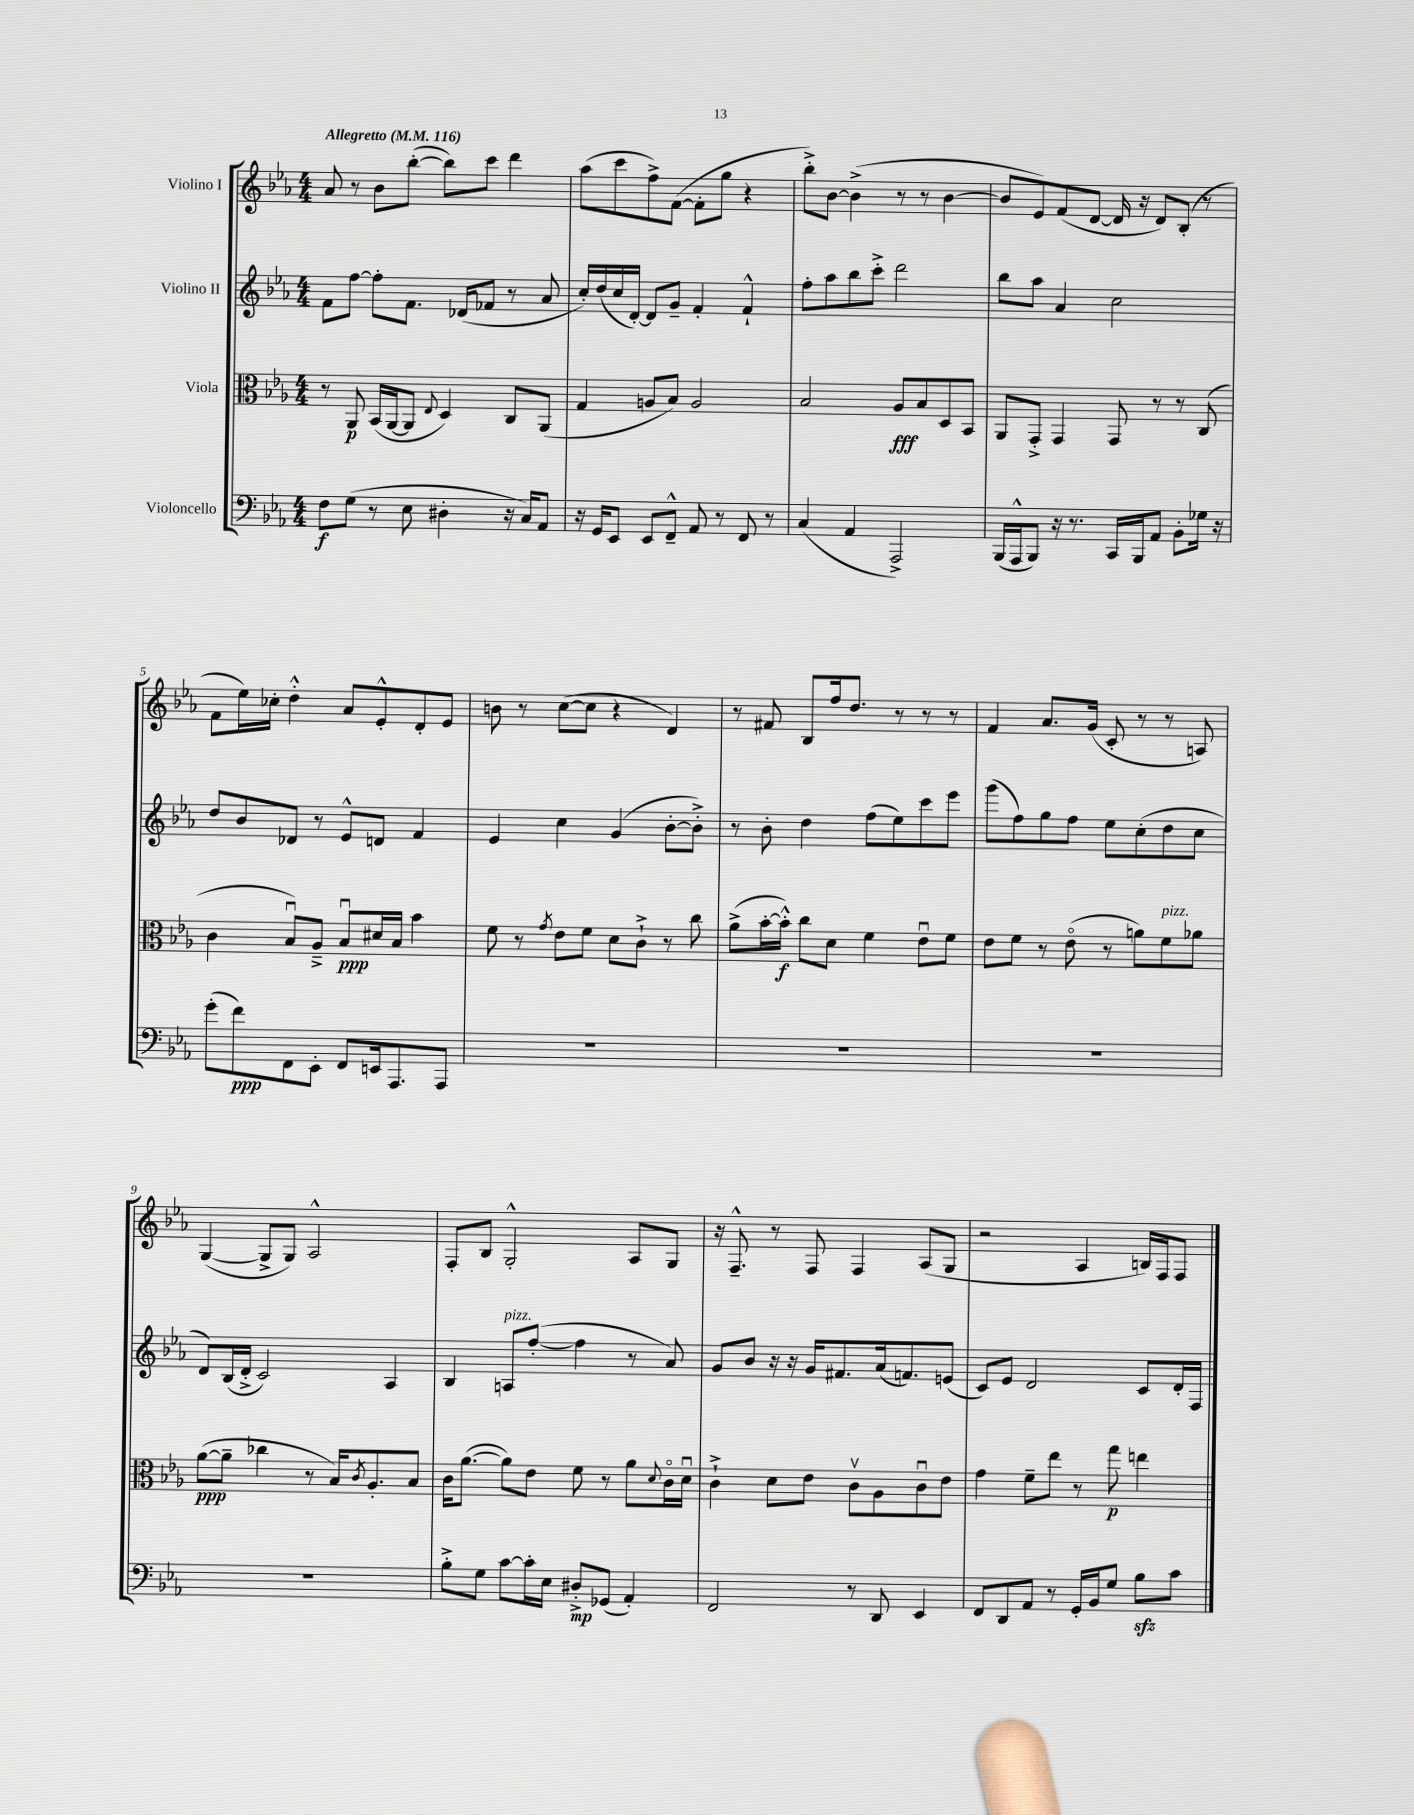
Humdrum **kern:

**kern	**kern	**kern	**kern
*staff4	*staff3	*staff2	*staff1
*clefF4	*clefC3	*clefG2	*clefG2
*k[b-e-a-]	*k[b-e-a-]	*k[b-e-a-]	*k[b-e-a-]
*M4/4	*M4/4	*M4/4	*M4/4
*MM116	*MM116	*MM116	*MM116
8F	8r	8f	8a-
(8G	8AA-	[8ff	8r
8r	(16BB-	8ff']	8b-
.	[16AA-	.	.
8E-	8AA-]	8.f	([8bb-'
.	8qqE-	.	.
4D#'	4D)	.	8bb-])
.	.	(16d-	.
.	.	8f-	8ccc
16r	8C	8r	4ddd
16C)	.	.	.
8AA-	(8AA-	8a-	.
=	=	=	=
16r	4G	16cc')	(8aa-
16GG	.	(16dd	.
8EE-	.	16cc	8ccc
.	.	[16d')	.
8EE-	8A	8d]	8ff^)
8FF~^^	8B-)	8g~	([8f
8AA-	2A	4f'	8f']
8r	.	.	8gg
8FF	.	4f`^^	4r
8r	.	.	.
=	=	=	=
(4C	2B-	8ff'	8bb-'^)
.	.	8aa-	[8b-
4AA-	.	8bb-	(4b-^]
.	.	8ccc'^	.
2AAA-^)	8A-	2ddd	8r
.	8B-	.	8r
.	8D	.	[4b-
.	8BB-	.	.
=	=	=	=
(16BBB-	8AA-	8bb-	8b-]
16AAA-^^	.	.	.
8BBB-)	8GG'^	8aa-	8e-)
16r	4GG	4a-	(8f
8.r	.	.	.
.	.	.	[8d
16CC	8GG	2cc	16d]
16BBB-	.	.	16r
8AA-	8r	.	8d)
8BB-'	8r	.	(8B-'
16G-	(8C	.	8r
16r	.	.	.
=	=	=	=
(8g'	4c	8dd	8f
8f)	.	8b-	16ee-)
.	.	.	16cc-'
8FF	8B-u)	8d-	4dd'^^
8EE-'	8A-~^	8r	.
8FF	8B-u	8e-^^	8a-
16EE	16d#	8d	8e-'^^
8.AAA-	16B-	.	.
.	4b-	4f	8d'
8AAA-	.	.	8e-
=	=	=	=
1r	8f	4e-	8b
.	8r	.	8r
.	8qg	.	.
.	8e-	4cc	([8cc
.	8f	.	8cc]
.	8d	(4g	4r
.	8c`^	.	.
.	8r	[8b-'	4d)
.	8cc	8b-'^])	.
=	=	=	=
1r	(8a-^	8r	8r
.	[16b-'	8b-'	8f#
.	16b-'^^])	.	.
.	8cc	4dd	8B-
.	8d	.	16ff
.	.	.	8.dd
.	4f	(8ff	.
.	.	8ee-)	8r
.	8e-u	8ccc	8r
.	8f	8eee-	8r
=	=	=	=
1r	8e-	(8ggg	4f
.	8f	8ff)	.
.	8r	8gg	8.a-
.	(8e-o	8ff	.
.	.	.	(16g
.	8r	8ee-	8c'
.	8a)	(8cc'	8r
.	8f	8dd	8r
.	8a-	8cc	8A)
=	=	=	=
1r	([8a-	8d)	([4G
.	8a-~]	(16B-	.
.	.	16d'^	.
.	4cc-	2c)	8G^]
.	.	.	8G)
.	8r	.	2A-^^
.	16B-)	.	.
.	8qc	.	.
.	8.A-'	.	.
.	.	4A-	.
.	8B-	.	.
=	=	=	=
8B-'^	16c	4B-	8F'
.	([8.a-	.	.
8G	.	.	8B-
[8c	8a-])	8A	2G'^^
16c']	8e-	([8ff'	.
16E-	.	.	.
8D#'^	8f	4ff]	.
(8GG-	8r	.	.
4AA-')	8a-	8r	8A-
.	8qqd	.	.
.	16co	8a-)	8G
.	16du	.	.
=	=	=	=
2FF	4c`^	8g	16r
.	.	.	8.F~^^
.	.	8b-	.
.	8d	16r	8r
.	.	16r	.
.	8e-	16g	8F
.	.	8.f#	.
8r	8cv	.	4F
8DD	8A-	(16a-	.
.	.	8.f)	.
4EE-	8cu	.	(8A-
.	8e-	(8e	8G
=	=	=	=
8FF	4g	8c)	2r
8DD	.	8e-	.
8AA-	8f~	2d	.
8r	8ee-	.	.
16GG'	8r	.	4A-
16BB-	.	.	.
8G	8gg	.	.
8B-	4ee	8c	16B)
.	.	.	16F
8c	.	16d'	8F
.	.	16F	.
==	==	==	==
*-	*-	*-	*-
